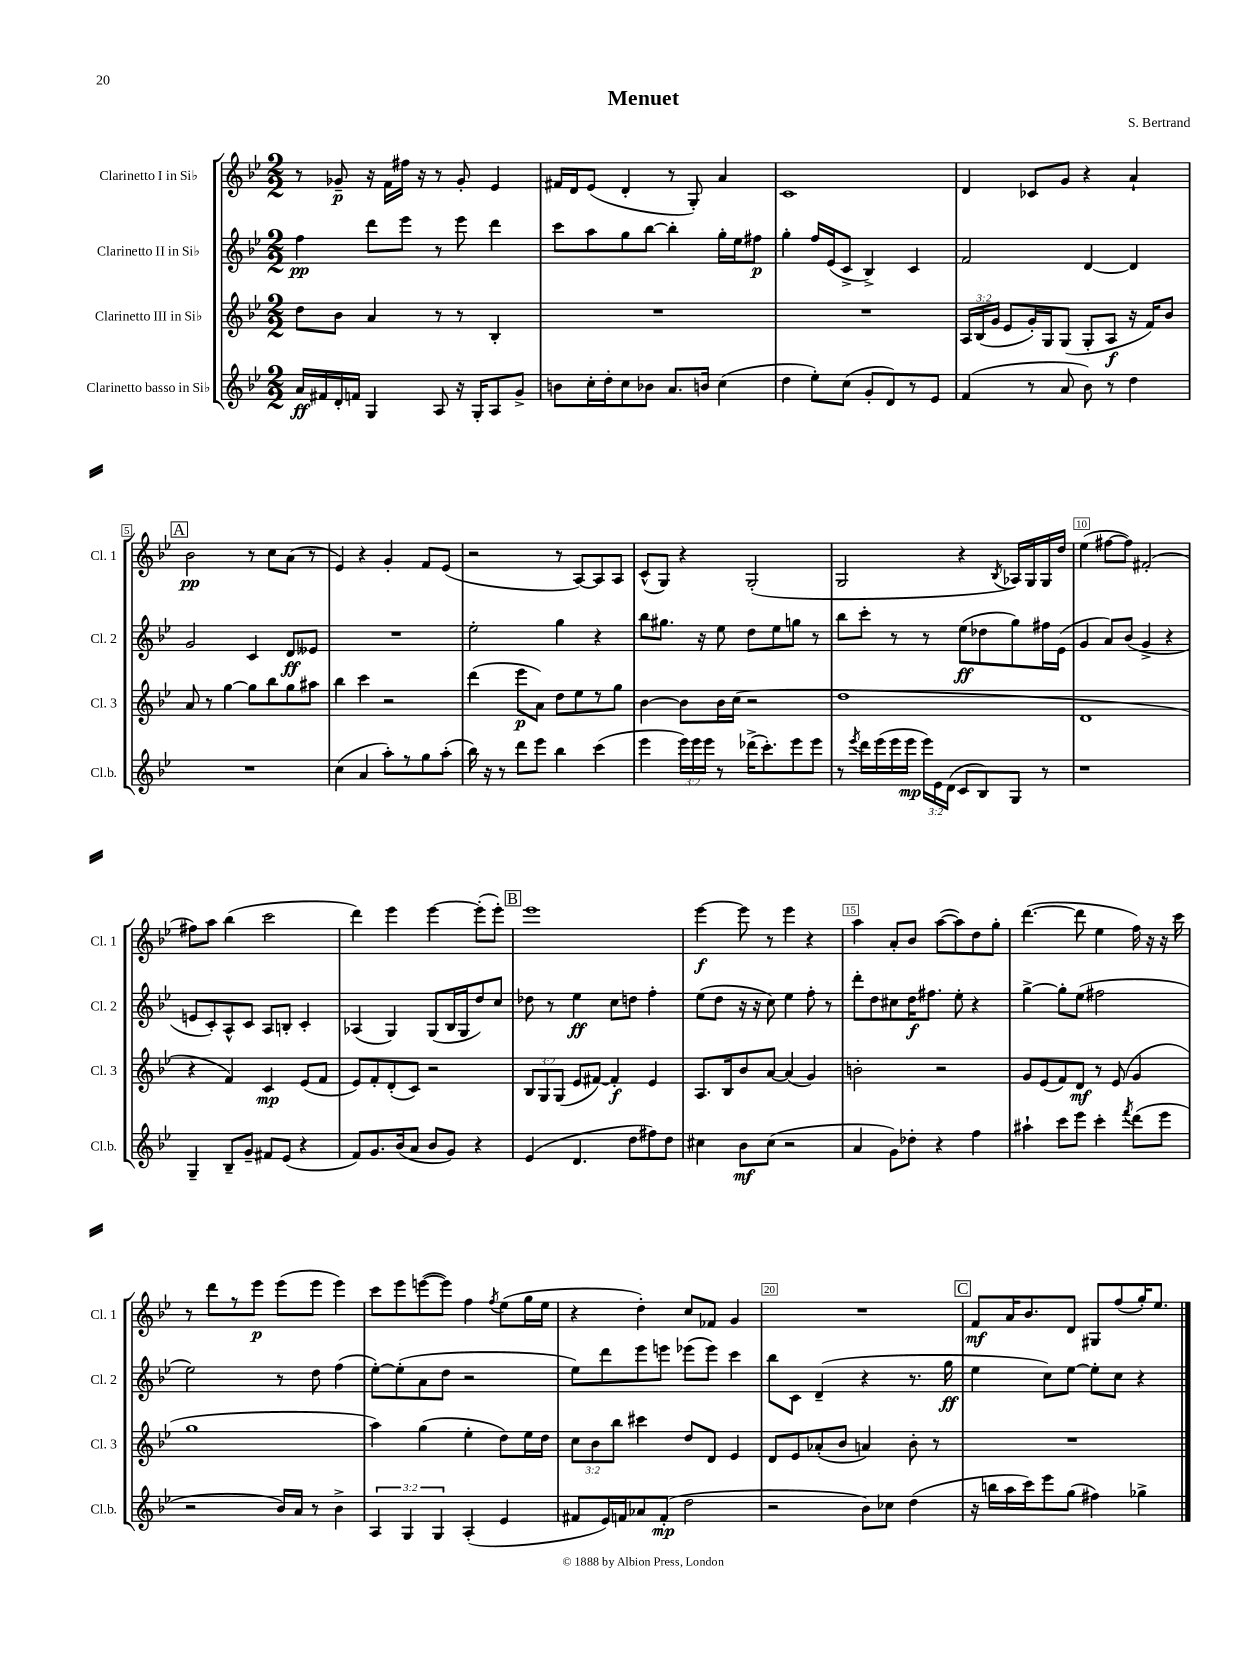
\header { title = "Menuet" composer = "S. Bertrand" }
<<
\new StaffGroup <<
\new Staff = "s0" \with { instrumentName = "Clarinetto I in Sib" shortInstrumentName = "Cl. 1" } {
    \clef treble \key bes \major \numericTimeSignature \time 2/2
    \autoBeamOff r8 ges'8--\p r16 f'16[ fis''16] r16 r8 ges'8-. ees'4 |
    fis'16[ d'16 ees'8]( d'4-. r8 g8-.) a'4 |
    c'1 |
    d'4 ces'8[ g'8] r4 a'4-! |
    \mark \markup { \box "A" } bes'2\pp r8 c''8[ a'8]( r8 |
    ees'4) r4 g'4-. f'8[ ees'8]( |
    r2 r8 a8[~) a8 a8] |
    c'8[-^( g8]) r4 g2-.( |
    g2 r4 \acciaccatura { bes8 } aes16[) g16 g16 d''16] |
    ees''4( fis''8[~ fis''8]) fis'2-.( |
    fis''8[) a''8] bes''4( c'''2 |
    d'''4) ees'''4 ees'''4~ ees'''8[-.( ees'''8]-.) |
    \mark \markup { \box "B" } ees'''1 |
    ees'''4~\f ees'''8 r8 ees'''4 r4 |
    a''4 a'8[-. bes'8] a''8[~( a''8) d''8 g''8]-. |
    d'''4.~( d'''8 ees''4 f''16) r16 r16 c'''16 |
    r8 d'''8[ r8 ees'''8]\p ees'''8[( ees'''8] ees'''4) |
    c'''8[ ees'''8 e'''8~( e'''8]) f''4 \acciaccatura { f''8 } ees''8[( g''16 ees''16] |
    r4 d''4-.) c''8[ fes'8] g'4 |
    R1 |
    \mark \markup { \box "C" } f'8[\mf a'16 bes'8. d'8] gis8[ f''8( g''16-.) ees''8.] \bar "|." |
}
\new Staff = "s1" \with { instrumentName = "Clarinetto II in Sib" shortInstrumentName = "Cl. 2" } {
    \clef treble \key bes \major \numericTimeSignature \time 2/2
    \autoBeamOff f''4\pp d'''8[ ees'''8] r8 ees'''8 d'''4 |
    c'''8[ a''8 g''8 bes''8]~ bes''4-. g''16[-. ees''16 fis''8]\p |
    g''4-. f''16[ ees'16( c'8]-> bes4->) c'4 |
    f'2 d'4~ d'4 |
    \mark \markup { \box "A" } g'2 c'4 d'8[\ff eeses'8] |
    R1 |
    ees''2-. g''4 r4 |
    bes''8[ gis''8.] r16 ees''8 d''8[ ees''8 g''8] r8 |
    bes''8[ c'''8]-. r8 r8 ees''8[\ff( des''8 g''8) fis''16 ees'16]( |
    g'4 a'8[) bes'8]( g'4-> r4 |
    e'8[ c'8-.) a8-^ c'8] a8[ b8]-. c'4-. |
    aes4( g4) g8[( bes16 g16 d''8) c''8] |
    \mark \markup { \box "B" } des''8 r8 ees''4\ff c''8[ d''8] f''4-. |
    ees''8[( d''8] r16 r16 c''8) ees''4 f''8-. r8 |
    d'''8[-. d''8 cis''8 d''16\f fis''8.] ees''8-. r4 |
    g''4~-> g''8[-. ees''8]( fis''2 |
    ees''2) r8 d''8 f''4( |
    ees''8[~-.) ees''8-.( a'8 d''8] r2 |
    ees''8[) d'''8 ees'''8 e'''8] ees'''8[( ees'''8]) c'''4 |
    bes''8[ c'8] d'4--( r4 r8. g''16\ff |
    \mark \markup { \box "C" } ees''4 c''8[) ees''8]~ ees''8[-. c''8] r4 \bar "|." |
}
\new Staff = "s2" \with { instrumentName = "Clarinetto III in Sib" shortInstrumentName = "Cl. 3" } {
    \clef treble \key bes \major \numericTimeSignature \time 2/2 \override Staff.TupletNumber.text = #tuplet-number::calc-fraction-text
    \autoBeamOff d''8[ bes'8] a'4 r8 r8 bes4-. |
    R1 |
    R1 |
    \tuplet 3/2 { a16[ bes16( g'16] } ees'8[ g'16-.) g16 g8]( g8[-. a8]\f r16 f'16[) bes'8] |
    \mark \markup { \box "A" } a'8 r8 g''4~ g''8[ bes''8 g''8 ais''8] |
    bes''4 c'''4 r2 |
    d'''4( ees'''8[\p a'8]) d''8[ ees''8 r8 g''8] |
    bes'4~ bes'8[ bes'16 c''16]( r2 |
    d''1 |
    d'1 |
    r4 f'4) c'4\mp ees'8[( f'8] |
    ees'8[) f'8-. d'8-.( c'8]) r2 |
    \mark \markup { \box "B" } \tuplet 3/2 { bes8[ g8 g8]( } ees'8[ fis'8]~) fis'4-.\f ees'4 |
    a8.[ bes16 bes'8 a'8]~ a'4( g'4) |
    b'2-. r2 |
    g'8[ ees'8( f'8) d'8]\mf r8 ees'8( g'4 |
    g''1 |
    a''4) g''4( ees''4-. d''8[) ees''16 d''16] |
    \tuplet 3/2 { c''8[ bes'8 bes''8] } cis'''4 d''8[ d'8] ees'4 |
    d'8[ ees'8 aes'8-.( bes'8] a'4) bes'8-. r8 |
    \mark \markup { \box "C" } R1 \bar "|." |
}
\new Staff = "s3" \with { instrumentName = "Clarinetto basso in Sib" shortInstrumentName = "Cl.b." } {
    \clef treble \key bes \major \numericTimeSignature \time 2/2 \override Staff.TupletNumber.text = #tuplet-number::calc-fraction-text
    \autoBeamOff a'16[\ff fis'16 d'16-. f'16] g4 a8 r16 g16[-. a8 g'8]-> |
    b'8[ c''16-. d''16-. c''8 bes'8] a'8.[ b'16] c''4( |
    d''4 ees''8[-.) c''8]( g'8[-. d'8) r8 ees'8] |
    f'4( r8 a'8 bes'8) r8 d''4 |
    \mark \markup { \box "A" } R1 |
    c''4( a'4 a''8[-.) r8 g''8 a''8]-.( |
    bes''16) r16 r8 d'''8[ ees'''8] bes''4 c'''4( |
    ees'''4 \tuplet 3/2 { ees'''16[) ees'''16 ees'''16] } r8 des'''16[->( c'''8.-.) ees'''8 ees'''8] |
    r8 \acciaccatura { ees'''8 } d'''16[ ees'''16( ees'''16 ees'''16]\mp \tuplet 3/2 { ees'''16[) ees'16 d'16]( } c'8[ bes8) g8] r8 |
    r1 |
    g4-- bes8[-- g'8]-- fis'8[ ees'8]( r4 |
    f'8[) g'8. bes'16( a'8] bes'8[ g'8]) r4 |
    \mark \markup { \box "B" } ees'4( d'4. d''8[ fis''8) d''8] |
    cis''4 bes'8[\mf cis''8]( r2 |
    a'4 g'8[) des''8]-. r4 f''4 |
    ais''4-! c'''8[ ees'''8] c'''4-. \acciaccatura { f'''8 } d'''8[( ees'''8] |
    r2 bes'16[) a'16] r8 bes'4-> |
    \tuplet 3/2 { a4 g4 g4 } a4-.( ees'4 |
    fis'8[ ees'16) f'16 aes'8 f'8]-.\mp( d''2 |
    r2 bes'8[) ces''8] d''4( |
    \mark \markup { \box "C" } r16 b''16[ a''16 c'''16) ees'''8 g''8]( fis''4) ges''4-> \bar "|." |
}
>>
>>
\layout { \context { \Score \override BarNumber.break-visibility = ##(#f #t #t) barNumberVisibility = #(every-nth-bar-number-visible 5) \override BarNumber.stencil = #(make-stencil-boxer 0.1 0.3 ly:text-interface::print) } }
